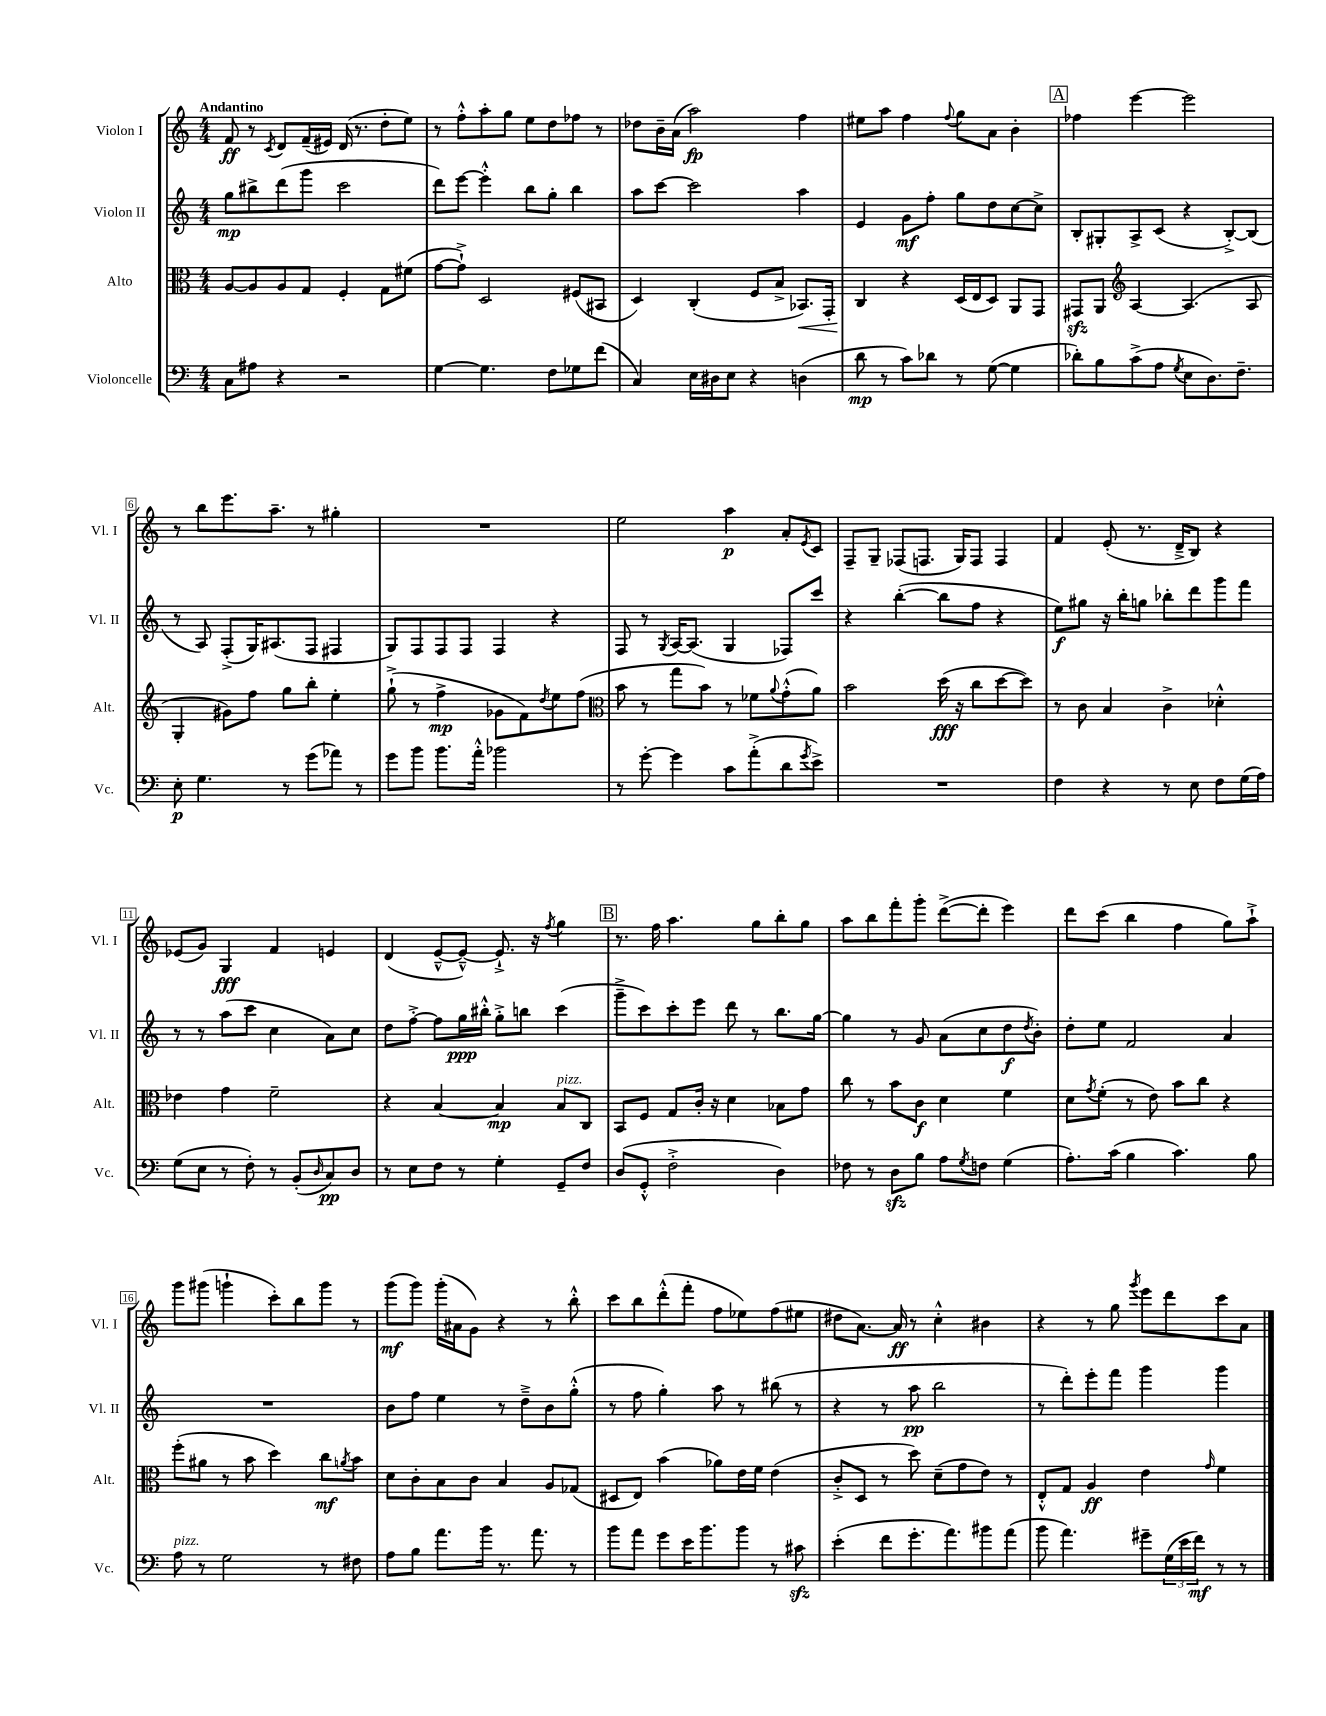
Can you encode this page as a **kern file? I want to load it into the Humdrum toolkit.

**kern	**dynam	**kern	**dynam	**kern	**dynam	**kern	**dynam
*part4	*part4	*part3	*part3	*part2	*part2	*part1	*part1
*staff4	*staff4	*staff3	*staff3	*staff2	*staff2	*staff1	*staff1
*I"Violoncelle	*	*I"Alto	*	*I"Violon II	*	*I"Violon I	*
*I'Vc.	*	*I'Alt.	*	*I'Vl. II	*	*I'Vl. I	*
*clefF4	*	*clefC3	*	*clefG2	*	*clefG2	*
*k[]	*	*k[]	*	*k[]	*	*k[]	*
*M4/4	*	*M4/4	*	*M4/4	*	*M4/4	*
=1	=1	=1	=1	=1	=1	=1	=1
!	!	!	!	!	!	!LO:TX:a:B:t=Andantino	!
8C\L	.	[8A/L	.	8gg\L	mp	8f/	ff
8A#X\J	.	8A/]	.	8bb#X^\	.	8r	.
.	.	.	.	.	.	8qc/	.
4r	.	8A/	.	(8ddd\	.	8d/L	.
.	.	8G/J	.	8ggg\J	.	(16f~/L	.
.	.	.	.	.	.	16e#X/JJ)	.
2r	.	4F'/	.	2ccc\	.	(16d/	.
.	.	.	.	.	.	8.r	.
.	.	8G\L	.	.	.	8dd'\L	.
.	.	(8f#X\J	.	.	.	8ee\J)	.
=2	=2	=2	=2	=2	=2	=2	=2
[4G\	.	[8g\L	.	8ddd\L)	.	8r	.
.	.	8g`^\J])	.	[8eee\J	.	8ff'^^\L	.
4.G\]	.	2D/	.	4eee'^^\]	.	8aa'\	.
.	.	.	.	.	.	8gg\J	.
.	.	.	.	8bb\L	.	8ee\L	.
8F\L	.	.	.	8gg'\J	.	8dd\	.
8G-X\	.	(8F#X/L	.	4bb\	.	8ff-X\J	.
(8f\J	.	8BB#X/J	.	.	.	8r	.
=3	=3	=3	=3	=3	=3	=3	=3
4C/)	.	4D/)	.	8aa\L	.	8dd-X\L	.
.	.	.	.	[8ccc\J	.	16b~\L	.
.	.	.	.	.	.	(16a\JJ	.
16E\LL	.	(4C'/	.	2ccc\]	.	2aa\)	fp
16D#X\J	.	.	.	.	.	.	.
8E\J	.	.	.	.	.	.	.
4r	.	8F/L	.	.	.	.	.
.	.	8B^/J	.	.	.	.	.
!	!	!	!LO:HP:b	!	!	!	!
(4Dn\	.	8.BB-X/L)	<	4aa\	.	4ff\	.
.	.	16GG'/Jk	.	.	.	.	.
=4	=4	=4	=4	=4	=4	=4	=4
8d\	mp	4C/	.	4e/	.	8ee#X\L	.
8r	.	.	.	.	.	8aa\J	.
8c\L)	.	4r	[	8g\L	mf	4ff\	.
8d-X\J	.	.	.	8ff'\J	.	.	.
.	.	.	.	.	.	8qqff/	.
8r	.	(16D/LL	.	8gg\L	.	8gg\L	.
.	.	16E/J	.	.	.	.	.
([8G\	.	8D/J)	.	8dd\	.	8a\J	.
4G\]	.	8AA/L	.	[8cc\	.	4b'\	.
.	.	8GG/J	.	8cc^\J]	.	.	.
!!LO:REH:place=s1:t=A
=5	=5	=5	=5	=5	=5	=5	=5
8d-X'\L)	.	8GG#Xzz/L	.	8B'/L	.	4ff-X\	.
8B\	.	8AA/J	.	8G#X'/	.	.	.
*	*	*clefG2	*	*	*	*	*
(8c^\	.	[4A/	.	8A^/	.	[4eee\	.
8A\J	.	.	.	(8c/J	.	.	.
8qG/	.	.	.	.	.	.	.
8E\L	.	(4.A/]	.	4r	.	2eee\]	.
8.D\)	.	.	.	.	.	.	.
.	.	.	.	[8B'^/L)	.	.	.
8.F~\J	.	.	.	.	.	.	.
.	.	8A/	.	(8B/J]	.	.	.
!!LO:LB:g=z
=6	=6	=6	=6	=6	=6	=6	=6
8E'\	p	4G'/	.	8r	.	8r	.
4.G\	.	.	.	8A/)	.	8bb\L	.
.	.	8g#X\L)	.	(8F'^/L	.	8.eee\	.
.	.	8ff\J	.	16G/K)	.	.	.
.	.	.	.	(8.A#X/	.	8.aa~\J	.
8r	.	8gg\L	.	.	.	.	.
(8g\L	.	8bb'\J	.	8F/J	.	8r	.
8a-X\J)	.	4ee'\	.	4F#X/	.	4gg#X'\	.
8r	.	.	.	.	.	.	.
=7	=7	=7	=7	=7	=7	=7	=7
8g\L	.	(8gg`^\	.	8G/L)	.	1r	.
8b\J	.	8r	.	8F/	.	.	.
8.b\L	.	4ff^\	mp	8F/	.	.	.
.	.	.	.	8F/J	.	.	.
16a'^^\Jk	.	.	.	.	.	.	.
2b-X\	.	8g-X\L	.	4F/	.	.	.
.	.	8f\)	.	.	.	.	.
.	.	8qdd/	.	.	.	.	.
.	.	8ee\	.	4r	.	.	.
.	.	(8ff\J	.	.	.	.	.
=8	=8	=8	=8	=8	=8	=8	=8
*	*	*clefC3	*	*	*	*	*
8r	.	8b\	.	8F/	.	2ee\	.
[8g'\	.	8r	.	8r	.	.	.
.	.	.	.	8qG/	.	.	.
4g\]	.	8gg\L	.	[16A/KL	.	.	.
.	.	.	.	(8.A/J]	.	.	.
.	.	8b\J)	.	.	.	.	.
8c\L	.	8r	.	4G/	.	4aa\	p
(8a'^\	.	8f-X\L	.	.	.	.	.
.	.	8qqa/	.	.	.	.	.
8d\	.	(8g'^^\	.	8F-X/L)	.	8a'/L	.
8qg/	.	.	.	.	.	8qe/	.
8e^\J)	.	8a\J)	.	8ccc/J	.	8c/J	.
=9	=9	=9	=9	=9	=9	=9	=9
1r	.	2b\	.	4r	.	8F~/L	.
.	.	.	.	.	.	8G~/J	.
.	.	.	.	([4bb'\	.	(8F-X/L	.
.	.	.	.	.	.	8.Fn/J	.
.	.	(16dd\	fff	8bb\L]	.	.	.
.	.	16r	.	.	.	16G/KL)	.
.	.	8cc\L	.	8ff\J	.	8F/J	.
.	.	[8dd\	.	4r	.	4F/	.
.	.	8dd\J])	.	.	.	.	.
=10	=10	=10	=10	=10	=10	=10	=10
4F\	.	8r	.	8ee\L)	f	4f/	.
.	.	8c\	.	8gg#X\J	.	.	.
4r	.	4B/	.	16r	.	(8e'/	.
.	.	.	.	16bb'\KL	.	.	.
.	.	.	.	8ggn\J	.	8.r	.
8r	.	4c^\	.	8bb-X'\L	.	.	.
.	.	.	.	.	.	16d~^/KL	.
8E\	.	.	.	8ddd\	.	8B/J)	.
8F\L	.	4d-X'^^\	.	8ggg\	.	4r	.
(16G\L	.	.	.	8fff\J	.	.	.
16A\JJ)	.	.	.	.	.	.	.
!!LO:LB:g=z
=11	=11	=11	=11	=11	=11	=11	=11
(8G\L	.	4e-X\	.	8r	.	(8e-X/L	.
8E\J	.	.	.	8r	.	8g/J)	.
8r	.	4g\	.	(8aa\L	.	4G/	fff
8F'\)	.	.	.	8ccc\J	.	.	.
8r	.	2f~\	.	4cc\	.	4f/	.
(8BB'/L	.	.	.	.	.	.	.
16qqD/	.	.	.	.	.	.	.
8C/)	pp	.	.	8a\L)	.	4en/	.
8D/J	.	.	.	8cc\J	.	.	.
=12	=12	=12	=12	=12	=12	=12	=12
8r	.	4r	.	8dd\L	.	(4d/	.
8E\L	.	.	.	[8ff'^\J	.	.	.
8F\J	.	[4B/	.	8ff\L]	.	[8e~^^/L	.
8r	.	.	.	16gg\L	ppp	8e~^^/J_)	.
.	.	.	.	16bb#X'^^\JJ	.	.	.
4G'\	.	4B/]	mp	8gg'^\L	.	8.e`^/]	.
.	.	.	.	8bbn\J	.	.	.
.	.	.	.	.	.	16r	.
.	.	.	.	.	.	8qff/	.
!	!	!LO:TX:a:i:t=pizz.	!	!	!	!	!
8GG~/L	.	8B/L	.	(4ccc\	.	4gg\	.
8F/J	.	8C/J	.	.	.	.	.
!!LO:REH:place=s1:t=B
=13	=13	=13	=13	=13	=13	=13	=13
(8D/L	.	8BB/L	.	8ggg~^\L	.	8.r	.
8GG'^^/J	.	8F/J	.	8ccc\)	.	.	.
.	.	.	.	.	.	16ff\	.
2F'^\	.	8G/L	.	8ccc'\	.	4.aa\	.
.	.	16c'/Jk	.	8eee\J	.	.	.
.	.	16r	.	.	.	.	.
.	.	4d\	.	8ddd\	.	.	.
.	.	.	.	8r	.	8gg\L	.
4D\)	.	8B-X\L	.	8.bb\L	.	8bb'\	.
.	.	8g\J	.	.	.	8gg\J	.
.	.	.	.	[16gg\Jk	.	.	.
=14	=14	=14	=14	=14	=14	=14	=14
8F-X\	.	8cc\	.	4gg\]	.	8aa\L	.
8r	.	8r	.	.	.	8bb\	.
8Dzz\L	.	8b\L	.	8r	.	8fff'\	.
8B\J	.	8c\J	f	8g/	.	8ggg'\J	.
8A\L	.	4d\	.	(8a\L	.	([8ddd^\L	.
8qG/	.	.	.	.	.	.	.
8Fn\J	.	.	.	8cc\	.	8ddd'\J]	.
(4G\	.	4f\	.	8dd\	f	4eee\)	.
.	.	.	.	8qdd/	.	.	.
.	.	.	.	8b'\J)	.	.	.
=15	=15	=15	=15	=15	=15	=15	=15
8.A'\L)	.	8d\L	.	8dd'\L	.	8ddd\L	.
.	.	8qg/	.	.	.	.	.
.	.	(8f'\J	.	8ee\J	.	(8ccc\J	.
(16c\Jk	.	.	.	.	.	.	.
4B\	.	8r	.	2f/	.	4bb\	.
.	.	8e\)	.	.	.	.	.
4.c\)	.	8b\L	.	.	.	4ff\	.
.	.	8cc\J	.	.	.	.	.
.	.	4r	.	4a/	.	8gg\L)	.
8B\	.	.	.	.	.	8aa`^\J	.
!!LO:LB:g=z
=16	=16	=16	=16	=16	=16	=16	=16
!LO:TX:a:i:t=pizz.	!	!	!	!	!	!	!
8A\	.	(8ff'\L	.	1r	.	8ggg\L	.
8r	.	8a#X\J	.	.	.	(8ggg#X\J	.
2G\	.	8r	.	.	.	4gggn`\	.
.	.	8b\	.	.	.	.	.
.	.	4dd\)	.	.	.	8ccc'\L)	.
.	.	.	.	.	.	8bb\	.
8r	.	8cc\L	mf	.	.	8ggg\J	.
.	.	8qan/	.	.	.	.	.
8F#X\	.	8b\J	.	.	.	8r	.
=17	=17	=17	=17	=17	=17	=17	=17
8A\L	.	8d\L	.	8b\L	.	(8ggg\L	mf
8B\J	.	8c'\	.	8ff\J	.	8ggg\J)	.
8.a\L	.	8B\	.	4ee\	.	(16ggg'\LL	.
.	.	.	.	.	.	16a#X\J	.
.	.	8c\J	.	.	.	8g\J)	.
16b\Jk	.	.	.	.	.	.	.
8.r	.	4B/	.	8r	.	4r	.
.	.	.	.	8dd~^\L	.	.	.
8.a\	.	.	.	.	.	.	.
.	.	8A/L	.	8b\	.	8r	.
8r	.	(8G-X/J	.	(8gg'^^\J	.	8bb'^^\	.
=18	=18	=18	=18	=18	=18	=18	=18
8b\L	.	8D#X/L	.	8r	.	8ccc\L	.
8a\J	.	8E/J)	.	8ff\	.	8bb\	.
8g\L	.	(4b\	.	4gg'\)	.	(8ddd'^^\	.
16e\K	.	.	.	.	.	8fff'\J	.
8.b\	.	.	.	.	.	.	.
.	.	8a-X\L)	.	8aa\	.	8ff\L	.
8b\J	.	16e\L	.	8r	.	8ee-X\)	.
.	.	16f\JJ	.	.	.	.	.
8r	.	(4e\	.	(8bb#X\	.	(8ff\	.
8c#Xzz\	.	.	.	8r	.	8ee#X\J	.
=19	=19	=19	=19	=19	=19	=19	=19
(4e'\	.	8c'^/L	.	4r	.	8dd#X\L	.
.	.	8D/J	.	.	.	[8.a\J)	.
8f\L	.	8r	.	8r	.	.	.
.	.	.	.	.	.	16a/]	ff
8.g'\	.	8dd\)	.	8aa\	pp	8r	.
.	.	(8d~\L	.	2bb\	.	4cc'^^\	.
8.a\)	.	.	.	.	.	.	.
.	.	8g\	.	.	.	.	.
8b#X\	.	8e\J)	.	.	.	4b#X\	.
(8a\J	.	8r	.	.	.	.	.
=20	=20	=20	=20	=20	=20	=20	=20
8b\	.	8E'^^/L	.	8r	.	4r	.
4.a\)	.	8G/J	.	8ddd'\L)	.	.	.
.	.	4A/	ff	8eee'\	.	8r	.
.	.	.	.	8fff\J	.	8gg\	.
.	.	.	.	.	.	8qggg/	.
8g#X~\L	.	4e\	.	4ggg\	.	8eee\L	.
(24G\L	.	.	.	.	.	8ddd\	.
24e\	.	.	.	.	.	.	.
24f\JJ)	mf	.	.	.	.	.	.
.	.	16qqg/	.	.	.	.	.
8r	.	4f\	.	4ggg\	.	8ccc\	.
8r	.	.	.	.	.	8a\J	.
==	==	==	==	==	==	==	==
*-	*-	*-	*-	*-	*-	*-	*-
